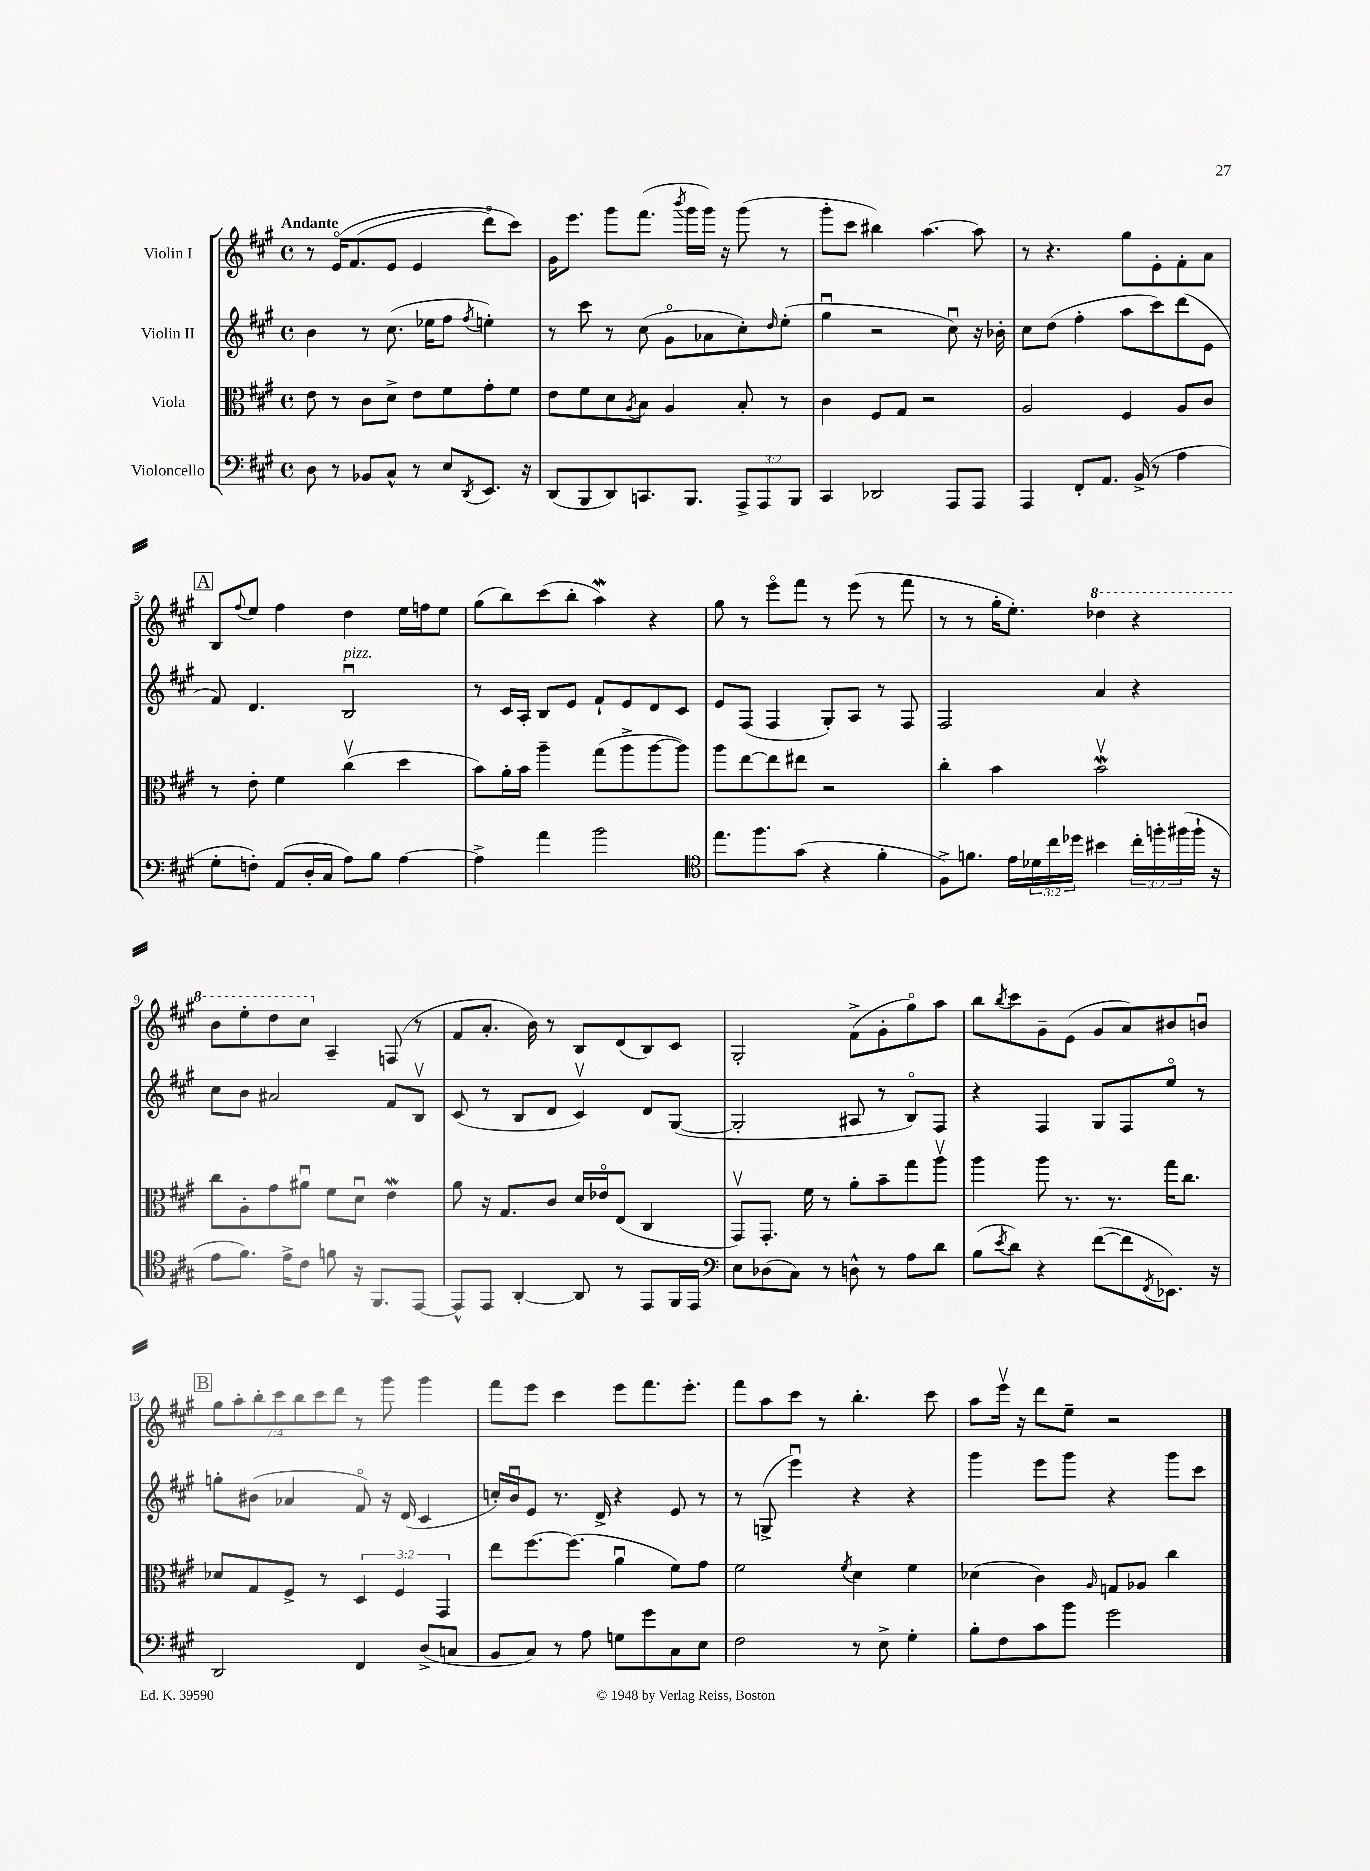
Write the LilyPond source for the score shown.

<<
\new StaffGroup <<
\new Staff = "s0" \with { instrumentName = "Violin I" } {
    \clef treble \key a \major \defaultTimeSignature \time 4/4 \override Staff.TupletNumber.text = #tuplet-number::calc-fraction-text \tempo "Andante"
    r8 e'16\flageolet\( fis'8.( e'8 e'4 d'''8\flageolet) cis'''8\) |
    gis'16 e'''8. gis'''8 fis'''8.( \acciaccatura { b'''8 } gis'''16 gis'''16) r16 gis'''8( r8 |
    gis'''8-. cis'''8 bis''4) a''4.~ a''8 |
    r8 r4. gis''8 e'8-. fis'8-. a'8 |
    \mark \markup { \box "A" } b8 \appoggiatura { fis''8 } e''8 fis''4 d''4 e''16 f''16 e''8 |
    gis''8( b''8) cis'''8( b''8-. a''4\mordent) r4 |
    gis''8 r8 e'''8\flageolet fis'''8 r8 e'''8( r8 fis'''8 |
    r8 r8 gis''16-. e''8.-.) \ottava #1 des'''4 r4 |
    b''8 e'''8-. d'''8 cis'''8 \ottava #0 a4-- f8( r8 |
    fis'8 a'8.-. b'16) r8 b8 d'8( b8) cis'8 |
    gis2-. fis'8->( gis'8-. gis''8\flageolet) a''8 |
    b''8 \acciaccatura { b''8 } cis'''8 gis'8-- e'8( gis'8 a'8) bis'8 b'8\downbow |
    \mark \markup { \box "B" } \tuplet 7/4 { gis''8 a''8-. b''8-. cis'''8 b''8 cis'''8 d'''8 } r8 gis'''8 gis'''4 |
    fis'''8 e'''8 cis'''4 e'''8 fis'''8. e'''8.-. |
    fis'''8 a''8 cis'''8 r8 b''4.-. cis'''8 |
    a''8 e'''16\upbow r16 d'''8 e''8-- r2 \bar "|." |
}
\new Staff = "s1" \with { instrumentName = "Violin II" } {
    \clef treble \key a \major \defaultTimeSignature \time 4/4
    b'4 r8 cis''8.( ees''16 fis''8 \acciaccatura { fis''8 } e''4-.) |
    r8 cis'''8 r8 cis''8( gis'8\flageolet aes'8 cis''8-.) \grace { d''16 } e''8-.( |
    gis''4\downbow r2 cis''8\downbow) r16 bes'16-. |
    cis''8 d''8( fis''4-. a''8 cis'''8) d'''8( e'8 |
    \mark \markup { \box "A" } fis'8) d'4. b2\downbow^\markup { \italic "pizz." } |
    r8 cis'16 a16-. b8 e'8 fis'8-! e'8 d'8 cis'8 |
    e'8 fis8( fis4 gis8-.) a8 r8 fis8 |
    fis2 a'4 r4 |
    cis''8 b'8 ais'2 fis'8 b8\upbow |
    cis'8( r8 b8 d'8 cis'4\upbow) d'8 gis8~( |
    gis2-. ais8 r8 b8\flageolet) fis8 |
    r4 fis4 gis8 fis8 e''8\flageolet r8 |
    \mark \markup { \box "B" } g''8-. bis'8( aes'4 fis'8\flageolet) r16 d'16( cis'4 |
    c''16-.) b'16\downbow e'8 r8. d'16-> r4 e'8 r8 |
    r8 g8->( e'''4\downbow) r4 r4 |
    gis'''4 e'''8 gis'''8 r4 gis'''8 cis'''8 \bar "|." |
}
\new Staff = "s2" \with { instrumentName = "Viola" } {
    \clef alto \key a \major \defaultTimeSignature \time 4/4 \override Staff.TupletNumber.text = #tuplet-number::calc-fraction-text
    e'8 r8 cis'8 d'8-> e'8 fis'8 gis'8-. fis'8 |
    e'8 fis'8 d'8 \acciaccatura { a8 } b8 a4 b8-. r8 |
    cis'4 fis8 gis8 r2 |
    a2 fis4 a8 cis'8 |
    \mark \markup { \box "A" } r8 e'8-. fis'4 cis''4\upbow( d''4 |
    b'8) a'16-. b'16 a''4-- gis''8( a''8-> a''8~ a''8) |
    a''8 e''8~ e''8 eis''8 r2 |
    cis''4-. b'4 b'2\upbow\mordent |
    cis''8 a8-. gis'8 ais'8\downbow fis'8 d'8\downbow e'4\mordent |
    a'8 r16 gis8. cis'8 d'16 ees'16\flageolet e8( cis4 |
    gis,8\upbow) gis,8.-. fis'16 r8 a'8-. b'8-- gis''8 a''8\upbow |
    a''4 a''8 r8. r8. gis''16 cis''8. |
    \mark \markup { \box "B" } des'8 gis8 fis8-> r8 \tuplet 3/2 { d4 fis4 gis,4 } |
    e''8 fis''8.~ fis''8.( a'4\downbow fis'8) gis'8 |
    fis'2 \acciaccatura { fis'8 } d'4 fis'4 |
    des'4( cis'4) \grace { a16 } g8 aes8 cis''4 \bar "|." |
}
\new Staff = "s3" \with { instrumentName = "Violoncello" } {
    \clef bass \key a \major \defaultTimeSignature \time 4/4 \override Staff.TupletNumber.text = #tuplet-number::calc-fraction-text
    d8 r8 bes,8 cis8-^ r8 e8 \acciaccatura { d,8 } e,8. r16 |
    d,8( b,,8 d,8) c,8. b,,8. \tuplet 3/2 { a,,8-> a,,8 b,,8 } |
    cis,4 des,2 a,,8 a,,8 |
    a,,4 fis,8-. a,8. b,16->( r8 a4 |
    \mark \markup { \box "A" } gis8-. f8-.) a,8( d16-. cis16 a8) b8 a4~ |
    a4-> a'4 b'2 |
    \clef tenor e''8. fis''8. gis'8( r4 fis'4-. |
    fis8->) f'8. e'16 \tuplet 3/2 { des'16 cis''16 des''16 } bis'4 \tuplet 3/2 { cis''16-. f''16-. fis''16( } fis''16-! r16 |
    e'8 fis'8.) e'16-> cis'8 f'8 r16 fis,8. e,8~ |
    e,8-^ e,8 a,4~-. a,8 r8 e,8 fis,16 e,16 |
    \clef bass e8 des8( cis8) r8 d8-^ r8 a8 d'8 |
    b8( \acciaccatura { e'8 } d'8) r4 fis'8~( fis'8 \acciaccatura { fis,8 } ees,8.) r16 |
    \mark \markup { \box "B" } d,2 fis,4 d8->( c8 |
    b,8 cis8) r8 a8 g8 gis'8 cis8 e8 |
    fis2 r8 e8-> gis4-. |
    b8-. fis8 cis'8 b'8 gis'2 \bar "|." |
}
>>
>>
